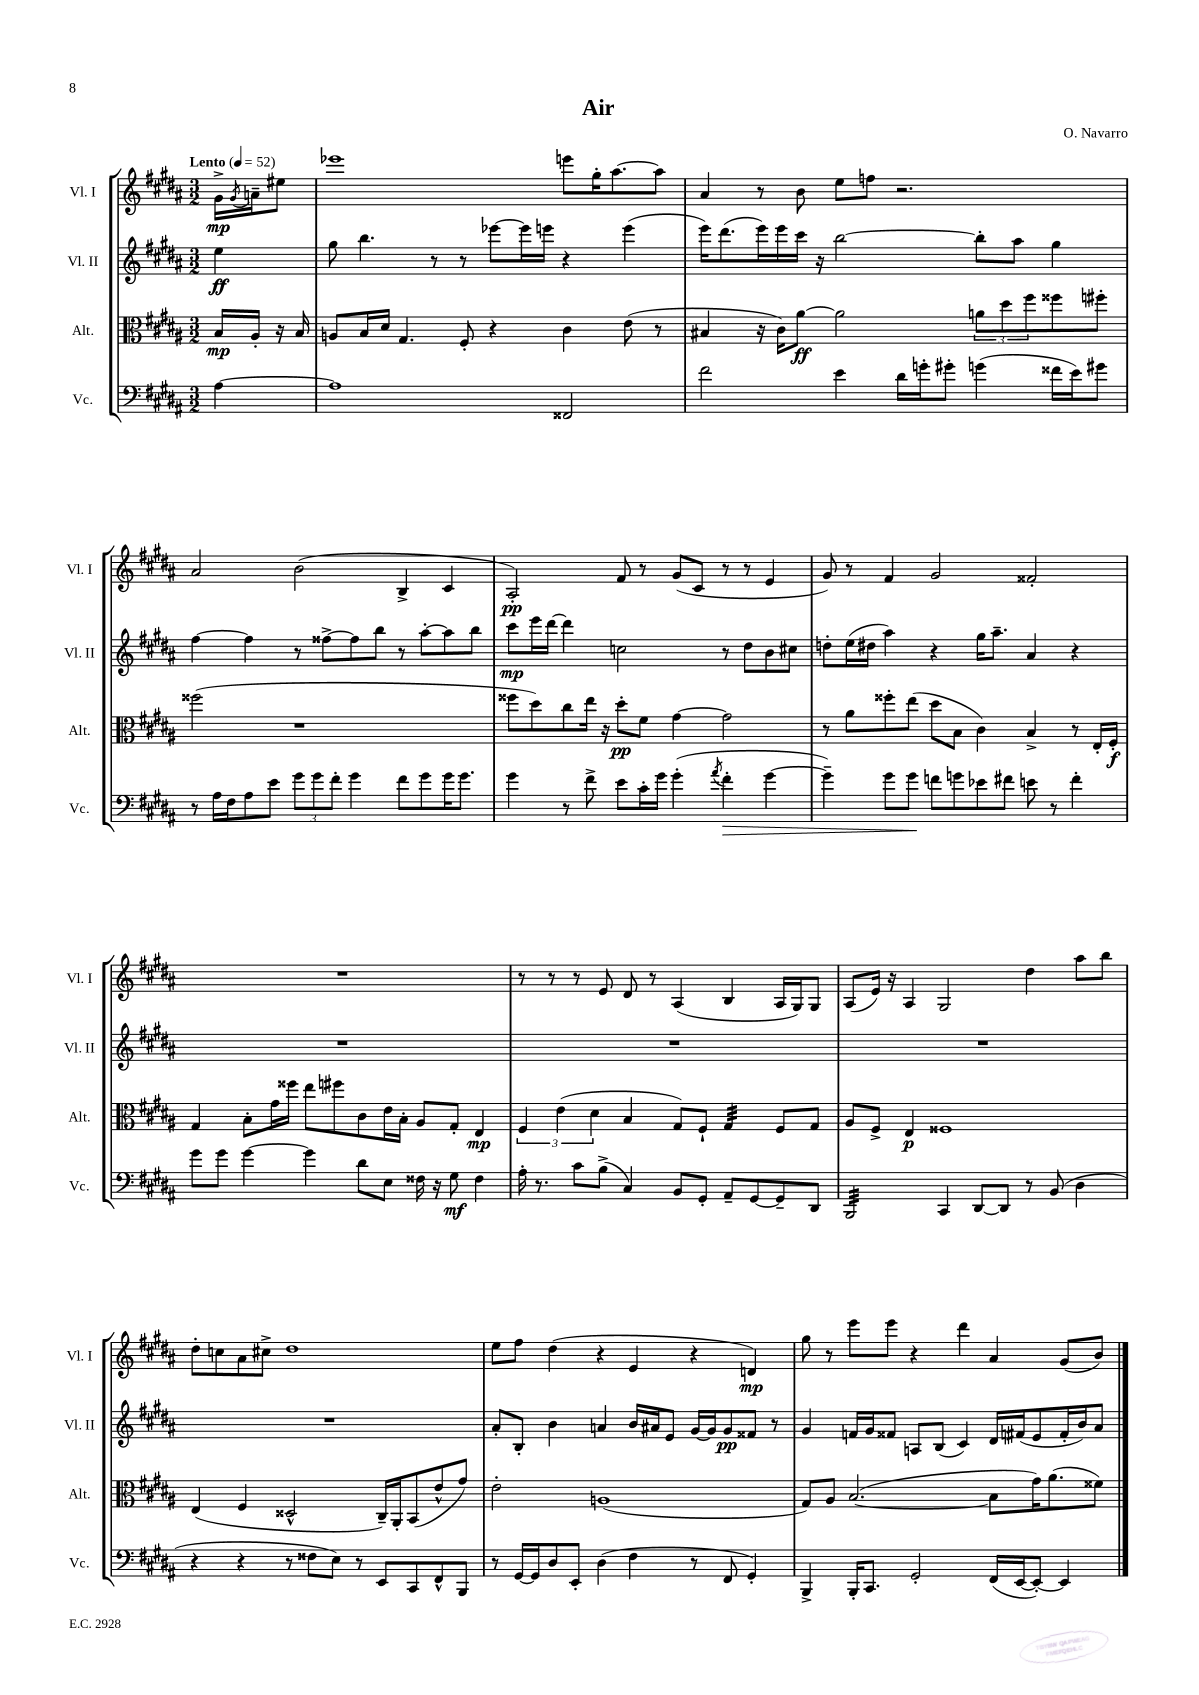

**kern	**dynam	**kern	**dynam	**kern	**dynam	**kern	**dynam
*part4	*part4	*part3	*part3	*part2	*part2	*part1	*part1
*staff4	*staff4	*staff3	*staff3	*staff2	*staff2	*staff1	*staff1
*I"Vc.	*	*I"Alt.	*	*I"Vl. II	*	*I"Vl. I	*
*I'Vc.	*	*I'Alt.	*	*I'Vl. II	*	*I'Vl. I	*
*clefF4	*	*clefC3	*	*clefG2	*	*clefG2	*
*k[f#c#g#d#a#]	*	*k[f#c#g#d#a#]	*	*k[f#c#g#d#a#]	*	*k[f#c#g#d#a#]	*
*M3/2	*	*M3/2	*	*M3/2	*	*M3/2	*
*MM52	*	*MM52	*	*MM52	*	*MM52	*
=	=	=	=	=	=	=	=
!	!	!	!	!	!	!LO:TX:a:B:t=Lento	!
[4A#\	.	16B/LL	mp	4ee\	ff	16g#^\LL	mp
.	.	.	.	.	.	8qg#/	.
.	.	16A#'/JJ	.	.	.	16an~\J	.
.	.	16r	.	.	.	8ee#X\J	.
.	.	16B/	.	.	.	.	.
=1	=1	=1	=1	=1	=1	=1	=1
1A#]	.	8An/L	.	8gg#\	.	1eee-X	.
.	.	16B/L	.	4.bb\	.	.	.
.	.	16d#/JJ	.	.	.	.	.
.	.	4.G#/	.	.	.	.	.
.	.	.	.	8r	.	.	.
.	.	8F#'/	.	8r	.	.	.
.	.	4r	.	[8eee-X\L	.	.	.
.	.	.	.	16eee-\L]	.	.	.
.	.	.	.	16eeen\JJ	.	.	.
2FF##X/	.	4c#\	.	4r	.	8eeen\L	.
.	.	.	.	.	.	16gg#'\K	.
.	.	.	.	.	.	[8.aa#\	.
.	.	(8e\	.	(4eee\	.	.	.
.	.	8r	.	.	.	8aa#\J]	.
=2	=2	=2	=2	=2	=2	=2	=2
2f#\	.	4B#X/	.	16eee\KL)	.	4a#/	.
.	.	.	.	(8.ddd#\	.	.	.
.	.	16r	.	16eee\L)	.	8r	.
.	.	16c#\KL)	.	16eee\	.	.	.
.	.	[8a#\J	ff	16ccc#\JJ	.	8b\	.
.	.	.	.	16r	.	.	.
4e\	.	2a#\]	.	[2bb\	.	8ee\L	.
.	.	.	.	.	.	8ffn\J	.
16d#\LL	.	.	.	.	.	2.r	.
16gn'\J	.	.	.	.	.	.	.
8g#X'\J	.	.	.	.	.	.	.
(4gn\	.	12an\L	.	8bb'\L]	.	.	.
.	.	12dd#\	.	.	.	.	.
.	.	.	.	8aa#\J	.	.	.
.	.	12ff#\	.	.	.	.	.
16f##X\LL	.	8ff##X\	.	4gg#\	.	.	.
16e\J)	.	.	.	.	.	.	.
8g#X\J	.	8ff#X'\J	.	.	.	.	.
!!LO:LB:g=z
=3	=3	=3	=3	=3	=3	=3	=3
8r	.	(2ff##X\	.	[4ff#\	.	2a#/	.
16A#\LL	.	.	.	.	.	.	.
16F#\J	.	.	.	.	.	.	.
8A#\	.	.	.	4ff#\]	.	.	.
8e\J	.	.	.	.	.	.	.
12g#\L	.	1r	.	8r	.	(2b\	.
12g#\	.	.	.	.	.	.	.
.	.	.	.	[8ff##X^\L	.	.	.
12f#'\J	.	.	.	.	.	.	.
4g#\	.	.	.	8ff##\]	.	.	.
.	.	.	.	8bb\J	.	.	.
8f#\L	.	.	.	8r	.	4B^/	.
8g#\	.	.	.	[8aa#'\L	.	.	.
16g#\K	.	.	.	8aa#\]	.	4c#/	.
8.g#\J	.	.	.	.	.	.	.
.	.	.	.	8bb\J	.	.	.
=4	=4	=4	=4	=4	=4	=4	=4
4g#\	.	8ff##X\L	.	8ccc#\L	mp	2A#'/)	pp
.	.	8dd#\)	.	16eee\L	.	.	.
.	.	.	.	[16ddd#\JJ	.	.	.
8r	.	8cc#\	.	4ddd#\]	.	.	.
8f#^\	.	16ee\Jk	.	.	.	.	.
.	.	16r	.	.	.	.	.
8e\L	.	8dd#'\L	pp	2ccn\	.	8f#/	.
16c#'\L	.	8f#\J	.	.	.	8r	.
16g#\JJ	.	.	.	.	.	.	.
(4g#'\	.	[4g#\	.	.	.	(8g#/L	.
.	.	.	.	.	.	8c#/J	.
8qa#/	.	.	.	.	.	.	.
!	!LO:HP:b	!	!	!	!	!	!
4f#'\	>	2g#\]	.	8r	.	8r	.
.	.	.	.	8dd#\L	.	8r	.
[4g#\	.	.	.	8b\	.	4e/	.
.	.	.	.	8cc#X\J	.	.	.
=5	=5	=5	=5	=5	=5	=5	=5
4g#~\])	.	8r	.	8ddn'\L	.	8g#/)	.
.	.	8a#\L	.	(16ee\L	.	8r	.
.	.	.	.	16dd#X\JJ	.	.	.
8g#\L	.	8ff##X'\	.	4aa#\)	.	4f#/	.
8g#\J	.	(8ee\J	.	.	.	.	.
8fn\L	]	8dd#\L	.	4r	.	2g#/	.
8gn\	.	8B\J	.	.	.	.	.
8e-X\	.	4c#\)	.	16gg#\KL	.	.	.
.	.	.	.	8.aa#~\J	.	.	.
8f#X\J	.	.	.	.	.	.	.
8en\	.	4B^/	.	4a#/	.	2f##X'/	.
8r	.	.	.	.	.	.	.
4f#'\	.	8r	.	4r	.	.	.
.	.	16E'/LL	.	.	.	.	.
.	.	16F#'/JJ	f	.	.	.	.
!!LO:LB:g=z
=6	=6	=6	=6	=6	=6	=6	=6
8g#\L	.	4G#/	.	1.r	.	1.r	.
8g#\J	.	.	.	.	.	.	.
[4g#\	.	8B'\L	.	.	.	.	.
.	.	16g#\L	.	.	.	.	.
.	.	16ff##X\JJ	.	.	.	.	.
4g#\]	.	8ee\L	.	.	.	.	.
.	.	8ff#X\	.	.	.	.	.
8d#\L	.	8c#\	.	.	.	.	.
8E\J	.	16e\L	.	.	.	.	.
.	.	16B'\JJ	.	.	.	.	.
16F##X\	.	8A#/L	.	.	.	.	.
16r	.	.	.	.	.	.	.
8G#\	mf	8G#'/J	.	.	.	.	.
4F##\	.	4E/	mp	.	.	.	.
=7	=7	=7	=7	=7	=7	=7	=7
16A#'\	.	6F#/	.	1.r	.	8r	.
8.r	.	.	.	.	.	.	.
.	.	.	.	.	.	8r	.
.	.	(6e\	.	.	.	.	.
8c#\L	.	.	.	.	.	8r	.
.	.	6d#\	.	.	.	.	.
(8B^\J	.	.	.	.	.	8e/	.
4C#/)	.	4B/	.	.	.	8d#/	.
.	.	.	.	.	.	8r	.
8BB/L	.	8G#/L)	.	.	.	(4A#/	.
8GG#'/J	.	8F#`/J	.	.	.	.	.
*	*	*tremolo	*	*	*	*	*
8AA#~/L	.	32G#/LLL	.	.	.	4B/	.
.	.	32G#/	.	.	.	.	.
.	.	32G#/	.	.	.	.	.
.	.	32G#/	.	.	.	.	.
[8GG#/	.	32G#/	.	.	.	.	.
.	.	32G#/	.	.	.	.	.
.	.	32G#/	.	.	.	.	.
.	.	32G#/JJJ	.	.	.	.	.
*	*	*Xtremolo	*	*	*	*	*
8GG#~/]	.	8F#/L	.	.	.	16A#/LL	.
.	.	.	.	.	.	16G#/J)	.
8DD#/J	.	8G#/J	.	.	.	8G#/J	.
=8	=8	=8	=8	=8	=8	=8	=8
*tremolo	*	*	*	*	*	*	*
32BBB/LLL	.	8A#/L	.	1.r	.	(8A#/L	.
32BBB/	.	.	.	.	.	.	.
32BBB/	.	.	.	.	.	.	.
32BBB/	.	.	.	.	.	.	.
32BBB/	.	8F#^/J	.	.	.	16e/Jk)	.
32BBB/	.	.	.	.	.	.	.
32BBB/	.	.	.	.	.	16r	.
32BBB/	.	.	.	.	.	.	.
32BBB/	.	4E/	p	.	.	4A#/	.
32BBB/	.	.	.	.	.	.	.
32BBB/	.	.	.	.	.	.	.
32BBB/	.	.	.	.	.	.	.
32BBB/	.	.	.	.	.	.	.
32BBB/	.	.	.	.	.	.	.
32BBB/	.	.	.	.	.	.	.
32BBB/JJJ	.	.	.	.	.	.	.
*Xtremolo	*	*	*	*	*	*	*
4CC#/	.	1F##X	.	.	.	2G#/	.
[8DD#/L	.	.	.	.	.	.	.
8DD#/J]	.	.	.	.	.	.	.
8r	.	.	.	.	.	4dd#\	.
(8BB/	.	.	.	.	.	.	.
4D#\	.	.	.	.	.	8aa#\L	.
.	.	.	.	.	.	8bb\J	.
!!LO:LB:g=z
=9	=9	=9	=9	=9	=9	=9	=9
4r	.	(4E/	.	1.r	.	8dd#'\L	.
.	.	.	.	.	.	8ccn\	.
4r	.	4F#/	.	.	.	8a#\	.
.	.	.	.	.	.	8cc#X^\J	.
8r	.	2D##X^^/	.	.	.	1dd#	.
8F##X\L	.	.	.	.	.	.	.
8E\J)	.	.	.	.	.	.	.
8r	.	.	.	.	.	.	.
8EE/L	.	16C#~/LL)	.	.	.	.	.
.	.	16AA#'/J	.	.	.	.	.
8CC#/	.	(8BB/	.	.	.	.	.
8FF#^^/	.	8e^^/	.	.	.	.	.
8BBB/J	.	8g#/J)	.	.	.	.	.
=10	=10	=10	=10	=10	=10	=10	=10
8r	.	2e'\	.	8a#'/L	.	8ee\L	.
[16GG#/LL	.	.	.	8B'/J	.	8ff#\J	.
16GG#/J]	.	.	.	.	.	.	.
8D#/	.	.	.	4b\	.	(4dd#\	.
8EE'/J	.	.	.	.	.	.	.
(4D#\	.	(1An	.	4an/	.	4r	.
4F#\	.	.	.	16b/LL	.	4e/	.
.	.	.	.	16a#X/J	.	.	.
.	.	.	.	8e/J	.	.	.
8r	.	.	.	[16g#/LL	.	4r	.
.	.	.	.	16g#/J]	.	.	.
8FF#/	.	.	.	8g#/	pp	.	.
4GG#'/)	.	.	.	8f##X/J	.	4dn/)	mp
.	.	.	.	8r	.	.	.
=11	=11	=11	=11	=11	=11	=11	=11
4BBB^/	.	8G#/L)	.	4g#/	.	8gg#\	.
.	.	8A#/J	.	.	.	8r	.
16BBB'/KL	.	([2.B/	.	16fn/LL	.	8eee\L	.
8.CC#/J	.	.	.	16g#/J	.	.	.
.	.	.	.	8f##X/J	.	8eee\J	.
2GG#'/	.	.	.	8An/L	.	4r	.
.	.	.	.	(8B/J	.	.	.
.	.	.	.	4c#/)	.	4ddd#\	.
(16FF#/LL	.	8B\L]	.	16d#/LL	.	4a#/	.
[16EE/J	.	.	.	(16f#X/J	.	.	.
8EE'/J_)	.	16g#\K)	.	8e/	.	.	.
.	.	(8.a#\	.	.	.	.	.
4EE/]	.	.	.	16f#'/L	.	(8g#/L	.
.	.	.	.	16b/J)	.	.	.
.	.	8f##X\J)	.	8a#/J	.	8b/J)	.
==	==	==	==	==	==	==	==
*-	*-	*-	*-	*-	*-	*-	*-
